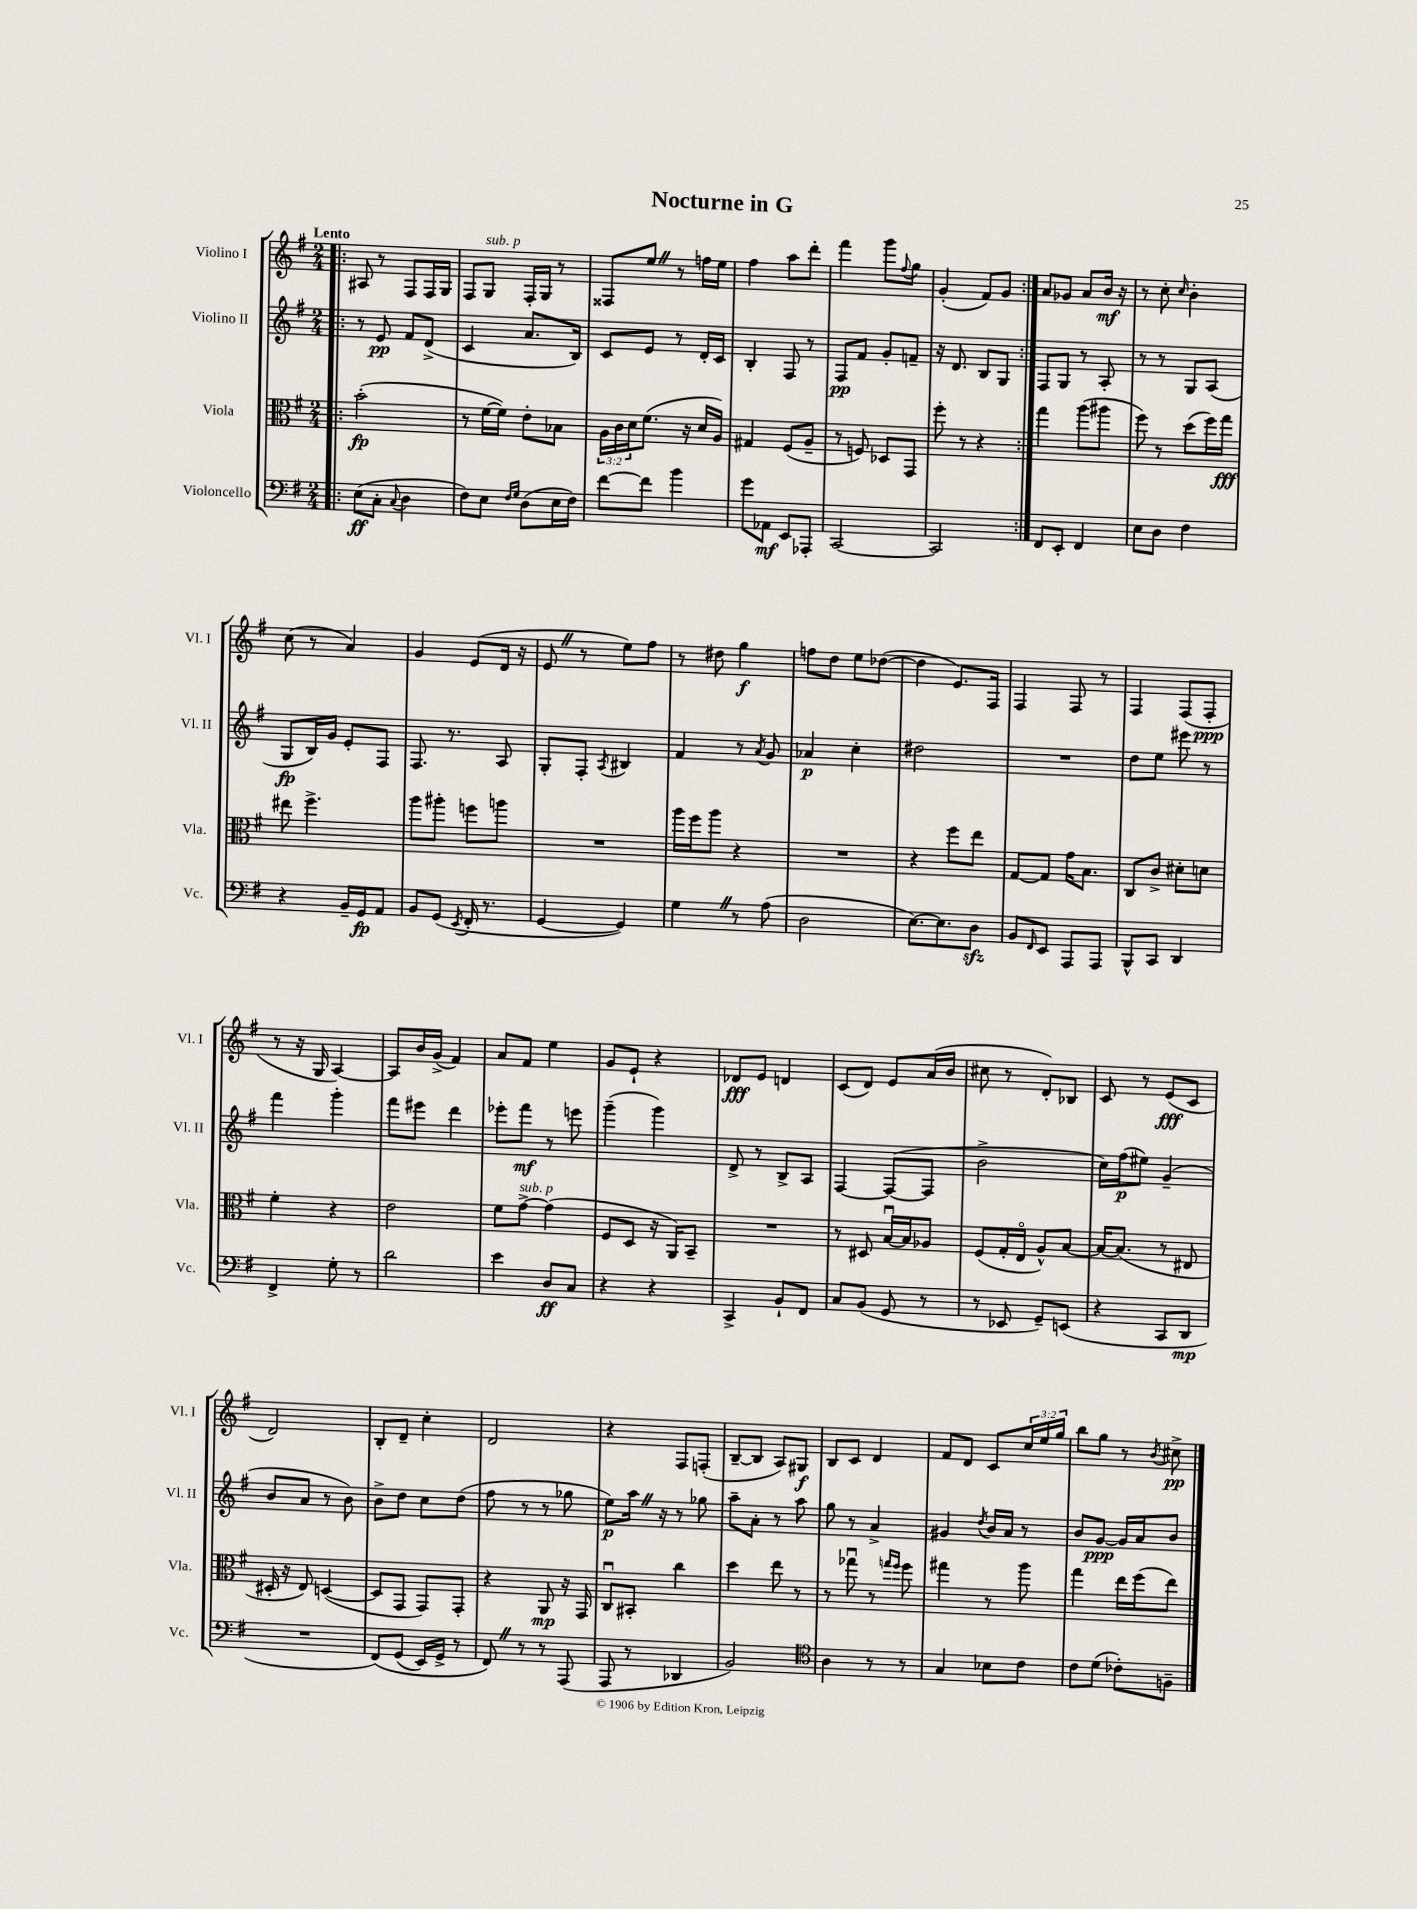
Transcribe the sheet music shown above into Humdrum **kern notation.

**kern	**kern	**kern	**kern
*staff4	*staff3	*staff2	*staff1
*clefF4	*clefC3	*clefG2	*clefG2
*k[f#]	*k[f#]	*k[f#]	*k[f#]
*M2/4	*M2/4	*M2/4	*M2/4
=!|:	=!|:	=!|:	=!|:
(8E	(2b'	8r	8A#
8C'	.	8e	8r
8qqC	.	.	.
4D	.	8f#	8F#
.	.	(8d^	16F#
.	.	.	16G
=	=	=	=
8F#)	8r	4c	8F#
8E	[16f#	.	8G
.	16f#])	.	.
16qqF#	.	.	.
16qqG	.	.	.
(8D	8e'	8.a	16F#'
.	.	.	16G
16E	8B-	.	8r
16F#)	.	16B)	.
=	=	=	=
[8f#	24A	8c	8F##
.	24c	.	.
.	24d	.	.
8f#]	(8.f#	8e	8ee
4b	.	8r	8r
.	16r	.	.
.	16d	16d'	16ff
.	16A)	16c	16ee
=	=	=	=
8g	4G#	4B'	4ff#
8AA-	.	.	.
8EE	(8F#	8F#	8aa
8AAA-'	8A~	8r	8ddd'
=	=	=	=
[2CC	8r	8F#	4fff#
.	8F)	8f#	.
.	8D-	8g'	8ggg
.	.	.	8qqff#
.	8GG	8f~	8gg
=	=	=	=
2CC]	8ff#'	16r	(4g'
.	.	8.d	.
.	8r	.	.
.	4r	8B	8f#)
.	.	8G	8g
=:|!	=:|!	=:|!	=:|!
8FF#	4gg	8F#	8a
8EE'	.	8G	8g-
4FF#	(8aa	8r	8a
.	8aa#	8A'	16b
.	.	.	16r
=	=	=	=
8E	8ff#)	8r	8r
8D	8r	8r	8cc'
.	.	.	16qqcc
4F#	(8dd	8G	4b'
.	16ff#)	(8A	.
.	16gg	.	.
=	=	=	=
4r	8ee#	8G	(8cc
.	4.ff#^	16B)	8r
.	.	16g	.
16BB~	.	8e'	4a)
16GG	.	.	.
8AA	.	8F#	.
=	=	=	=
8BB	8aa	8.F#	4g
(8GG	8aa#'	.	.
.	.	8.r	.
8qEE	.	.	.
16FF#'	8ff	.	(8e
8.r	.	.	.
.	8aa	8A	16d
.	.	.	16r
=	=	=	=
[4GG	2r	8G'	8e
.	.	8F#'	8r
.	.	8qA	.
4GG])	.	4B#	8ee)
.	.	.	8ff#
=	=	=	=
4G	16aa	4f#	8r
.	16ff#	.	.
.	8aa	.	8dd#
8r	4r	8r	4gg
.	.	8qa	.
(8A	.	8g	.
=	=	=	=
2D	2r	4a-	8ff
.	.	.	8dd
.	.	4cc'	8ee
.	.	.	([8dd-
=	=	=	=
[8.E)	4r	2dd#	4dd-]
8.E]	.	.	.
.	8ff#	.	8.e)
8D	8ee	.	.
.	.	.	16F#
=	=	=	=
8BB	[8G	2r	4F#
16qqFF#	.	.	.
8EE	8G]	.	.
8AAA	16g	.	8F#
.	8.B	.	.
8AAA	.	.	8r
=	=	=	=
8BBB^^	8C	8dd	4F#
8CC	8c^	8ee	.
4DD	8d#'	8eee#	(8F#
.	8d	8r	8F#'
=	=	=	=
4FF#^	4f#'	4fff#	8r
.	.	.	16r
.	.	.	16G
8G'	4r	4ggg'	[4A)
8r	.	.	.
=	=	=	=
2d	2e	8fff#	8A]
.	.	8eee#	16b
.	.	.	(16g^
.	.	4ddd	4f#)
=	=	=	=
4e	8f#	8eee-'	8a
.	[8g^	8fff#	8f#
8D	(4g]	8r	4ee
8C	.	8eee	.
=	=	=	=
4r	8F#	(4ggg~	8g
.	8D	.	8e`
4r	16r	4ggg)	4r
.	16AA)	.	.
.	8BB~	.	.
=	=	=	=
4CC^	2r	8d^	8d-
.	.	8r	8e
8BB`	.	8B^	4d
8FF#	.	8A	.
=	=	=	=
8C	8r	[4F#	(8c
(8BB	8D#	.	8d)
8GG	[16Bu	(8F#_	8e
.	16B]	.	.
8r	8A-	8F#]	(16a
.	.	.	16b
=	=	=	=
8r	(8F#	2b^	8cc#
8EE-	16G'	.	8r
.	16Eo	.	.
8GG~)	8A^^)	.	8d')
(8EE	[8B	.	8B-
=	=	=	=
4r	16B_	16cc)	8c
.	(8.B]	(16ff#	.
.	.	8ee#)	8r
8CC	8r	(4g~	(8e
8DD	8E#	.	8c
=	=	=	=
2r	16D#'	8b	2d)
.	16r	.	.
.	8E)	8a	.
.	([4D	8r	.
.	.	8b)	.
=	=	=	=
&(8FF#)	8D]	8b^	8B'
(8GG	8GG	8dd	8d~
16EE)	8GG)	8cc	4cc'
16GG^	.	.	.
8r	8GG'	(8dd	.
=	=	=	=
8FF#&)	4r	8ff#	2d
8r	.	8r	.
8r	8AA	8r	.
(8AAA	16r	8gg-	.
.	16GG	.	.
=	=	=	=
8AAA	8Cu	8ee)	4r
8r	8BB#'	16aa	.
.	.	16r	.
4DD-	4cc	8r	8F#
.	.	8gg-	(8F'
=	=	=	=
2BB)	4dd	8aa~	[8B~
.	.	8a'	8B]
.	8ee	8r	8A)
.	8r	8aa	8G#
=	=	=	=
*clefC4	*	*	*
4A	8r	8gg	8B
.	8gg-u	8r	8c
8r	8r	4a^	4d
.	16qqgg	.	.
.	16qqff#	.	.
8r	8ff#	.	.
=	=	=	=
4G	4gg#	4g#	8f#
.	.	.	8d
.	.	8qdd	.
8B-	8r	16b	8c
.	.	16a	.
8c	8aa	8r	24cc
.	.	.	24ee
.	.	.	24gg
=	=	=	=
8c	4gg	8b	8bb
(8d	.	[8g	8gg
8c-')	16ee	16g]	8r
.	(16ff#	16a	.
.	.	.	8qb
8F~	8ee)	8b	8cc#^
==	==	==	==
*-	*-	*-	*-
